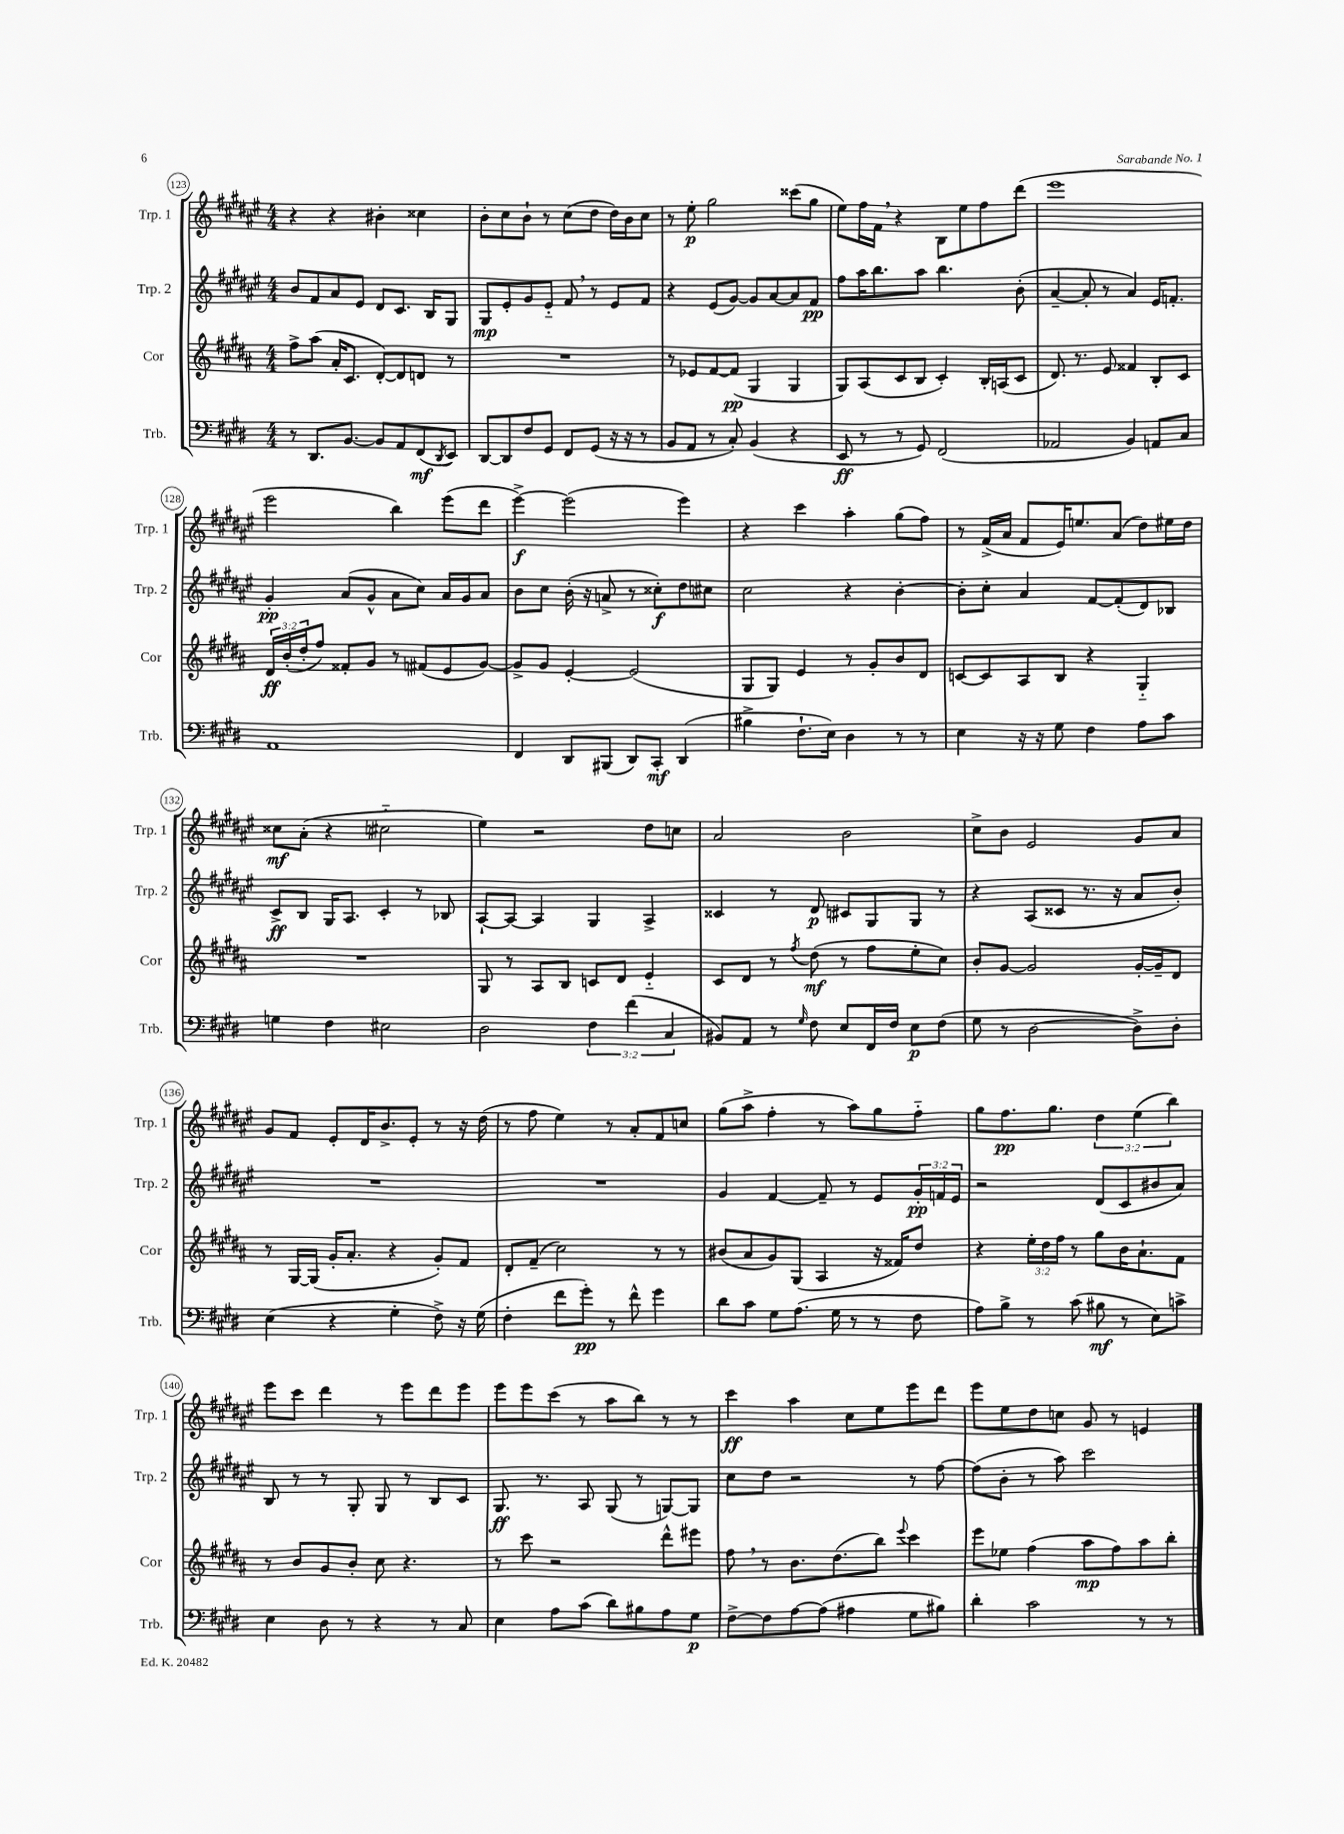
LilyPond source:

<<
\new StaffGroup <<
\new Staff = "s0" \with { instrumentName = "Trp. 1" shortInstrumentName = "Trp. 1" } {
    \clef treble \key fis \major \numericTimeSignature \time 4/4 \override Staff.TupletNumber.text = #tuplet-number::calc-fraction-text
    r4 r4 bis'4-. cisis''4 |
    b'8-. cis''8 b'8-! r8 cis''8( dis''8 dis''16) b'16 cis''8 |
    r8 eis''8-.\p gis''2 cisis'''8( gis''8 |
    eis''8) fis''16 fis'16 \breathe r4 b8 eis''8 fis''8 dis'''8( |
    eis'''1 |
    eis'''2 b''4) eis'''8( dis'''8 |
    eis'''4~->\f) eis'''2( eis'''4) |
    r4 cis'''4 ais''4-. gis''8( fis''8) |
    r8 fis'16->( ais'16 fis'8 eis'16) e''8. ais'8( dis''8) eis''16 dis''16 |
    cisis''8\mf ais'8-.( r4 cis''2-_ |
    eis''4) r2 dis''8 c''8 |
    ais'2 b'2 |
    cis''8-> b'8 eis'2 gis'8 ais'8 |
    gis'8 fis'8 eis'8-. dis'16 b'8.-> eis'8-. r8 r16 dis''16( |
    r8 fis''8 eis''4) r8 ais'8-. fis'8 c''8 |
    gis''8( ais''8-> fis''4-. r8 ais''8) gis''8 fis''8-_ |
    gis''8 fis''8.\pp gis''8. \tuplet 3/2 { dis''4 eis''4( b''4) } |
    eis'''8 cis'''8 dis'''4 r8 eis'''8 dis'''8 eis'''8 |
    eis'''8 eis'''8 cis'''8( r8 ais''8 b''8) r8 r8 |
    cis'''4\ff ais''4 cis''8 eis''8 eis'''8 dis'''8 |
    eis'''8 eis''8 dis''8 c''8 gis'8 r8 e'4 \bar "|." |
}
\new Staff = "s1" \with { instrumentName = "Trp. 2" shortInstrumentName = "Trp. 2" } {
    \clef treble \key fis \major \numericTimeSignature \time 4/4 \override Staff.TupletNumber.text = #tuplet-number::calc-fraction-text
    b'8 fis'8 ais'8 eis'8 dis'8 cis'8. b16 gis8 |
    gis8\mp eis'8-. gis'8 eis'8-_ fis'8 \breathe r8 eis'8 fis'8 |
    r4 eis'8( gis'8~) gis'8 ais'8~ ais'8 fis'8\pp |
    fis''8 ais''16 b''8. ais''8 b''4. b'8-.( |
    ais'4~-- ais'8-. r8 ais'4) eis'16 f'8.-. |
    gis'4-.\pp ais'8( gis'8-^ ais'8 cis''8) ais'16 gis'16 ais'8 |
    b'8 cis''8 b'16-.( r16 a'8-> r8 cisis''8-.\f) dis''8 cis''8 |
    cis''2 r4 b'4~-. |
    b'8-. cis''8-. ais'4 fis'8~ fis'8-.( dis'8) bes8 |
    cis'8->\ff b8 gis16 ais8. cis'4-. r8 bes8 |
    ais8~-! ais8~ ais4 gis4 ais4-> |
    cisis'4 r8 dis'8\p cis'8 gis8 gis8 r8 |
    r4 ais8( cisis'8 r8. r16 ais'8 b'8-.) |
    R1 |
    R1 |
    gis'4 fis'4~ fis'8-- r8 eis'8 \tuplet 3/2 { gis'16-.\pp f'16 eis'16 } |
    r2 dis'8( cis'8 bis'8 ais'8) |
    b8 r8 r8 gis8-. gis8 r8 b8 cis'8 |
    gis8.\ff r8. ais8 gis8( r8 g8~) g8 |
    cis''8 dis''8 r2 r8 fis''8~ |
    fis''8( b'8-. r8 ais''8) cis'''2 \bar "|." |
}
\new Staff = "s2" \with { instrumentName = "Cor" shortInstrumentName = "Cor" } {
    \clef treble \key b \major \numericTimeSignature \time 4/4 \override Staff.TupletNumber.text = #tuplet-number::calc-fraction-text
    fis''8-> ais''8( ais'16-. cis'8. dis'8~-.) dis'8 d'8 r8 |
    R1 |
    r8 ees'8 fis'8~ fis'8\pp( gis4 gis4 |
    gis8) ais8( cis'8 b8 cis'4-.) b16-. a16( cis'8 |
    dis'8.) r8. e'8 fisis'4 b8-. cis'8 |
    \tuplet 3/2 { dis'16\ff b'16-.( dis''16-. } fis''8) fisis'8-. gis'8 r8 fis'8( e'8 gis'8~) |
    gis'8-> gis'8 e'4~-. e'2( |
    gis8 gis8) e'4 r8 gis'8-. b'8 dis'8 |
    c'8~ c'8 ais8 b8 r4 gis4-_ |
    R1 |
    gis8 r8 ais8 b8 c'8 dis'8 e'4-_ |
    cis'8 dis'8 r8 \acciaccatura { fis''8 } dis''8\mf( r8 fis''8 e''8-. cis''8) |
    b'8-. gis'8~ gis'2 gis'16~-. gis'16-- dis'8 |
    r8 gis16~ gis16( gis'16-. ais'8.-. r4 gis'8-.) fis'8 |
    dis'8-. fis'8--( cis''2) r8 r8 |
    bis'8( ais'8 gis'8) gis8( ais4 r16 fisis'16) dis''8 |
    r4 \tuplet 3/2 { e''16-. dis''16 fis''16 } r8 gis''8 b'16 ais'8.-! fis'8 |
    r8 b'8 gis'8 b'8-. cis''8 r4. |
    r8 cis'''8 r2 dis'''8-^ eis'''8 |
    fis''8 \breathe r8 b'8. dis''8.( b''8) \appoggiatura { e'''8 } cis'''4 |
    e'''8 ees''8 fis''4( ais''8\mp fis''8) ais''8 b''8-. \bar "|." |
}
\new Staff = "s3" \with { instrumentName = "Trb." shortInstrumentName = "Trb." } {
    \clef bass \key e \major \numericTimeSignature \time 4/4 \override Staff.TupletNumber.text = #tuplet-number::calc-fraction-text
    r8 dis,8. b,8.~ b,8 a,8 fis,8\mf( \acciaccatura { dis,8 } e,8) |
    dis,8~ dis,8 fis8 gis,8 fis,8 gis,8( r16 r16 r8 |
    b,8 a,8 r8 cis8-.) b,4( r4 |
    e,8\ff r8 r8 gis,8) fis,2( |
    aes,2 b,4) a,8 cis8 |
    a,1 |
    fis,4 dis,8 bis,,8( dis,8) cis,8-.\mf dis,4( |
    bis4-> fis8.-! e16) dis4 r8 r8 |
    e4 r16 r16 gis8 fis4 a8 cis'8 |
    g4 fis4 eis2 |
    dis2 \tuplet 3/2 { fis4 fis'4( cis4 } |
    bis,8) a,8 r8 \grace { gis16 } fis8 e8 fis,16 fis16 e8\p fis8( |
    gis8 r8 dis2~ dis8->) dis8-. |
    e4( r4 gis4-. fis8->) r16 gis16( |
    fis4-. fis'8 gis'8-.\pp) r8 fis'8-^ gis'4 |
    dis'8 cis'8 gis8 a8.( gis16 r8 r8 fis8 |
    a8) b8-> r8 cis'8( bis8\mf r8 e8) c'8-> |
    e4 dis8 r8 r4 r8 cis8 |
    e4 a8 cis'8( dis'8) bis8 a8 gis8\p |
    fis8~-> fis8 a8~ a8( ais4 gis8 bis8) |
    dis'4-. cis'2 r8 r8 \bar "|." |
}
>>
>>
\layout { \context { \Score currentBarNumber = #123 \override BarNumber.stencil = #(make-stencil-circler 0.1 0.3 ly:text-interface::print) } }
